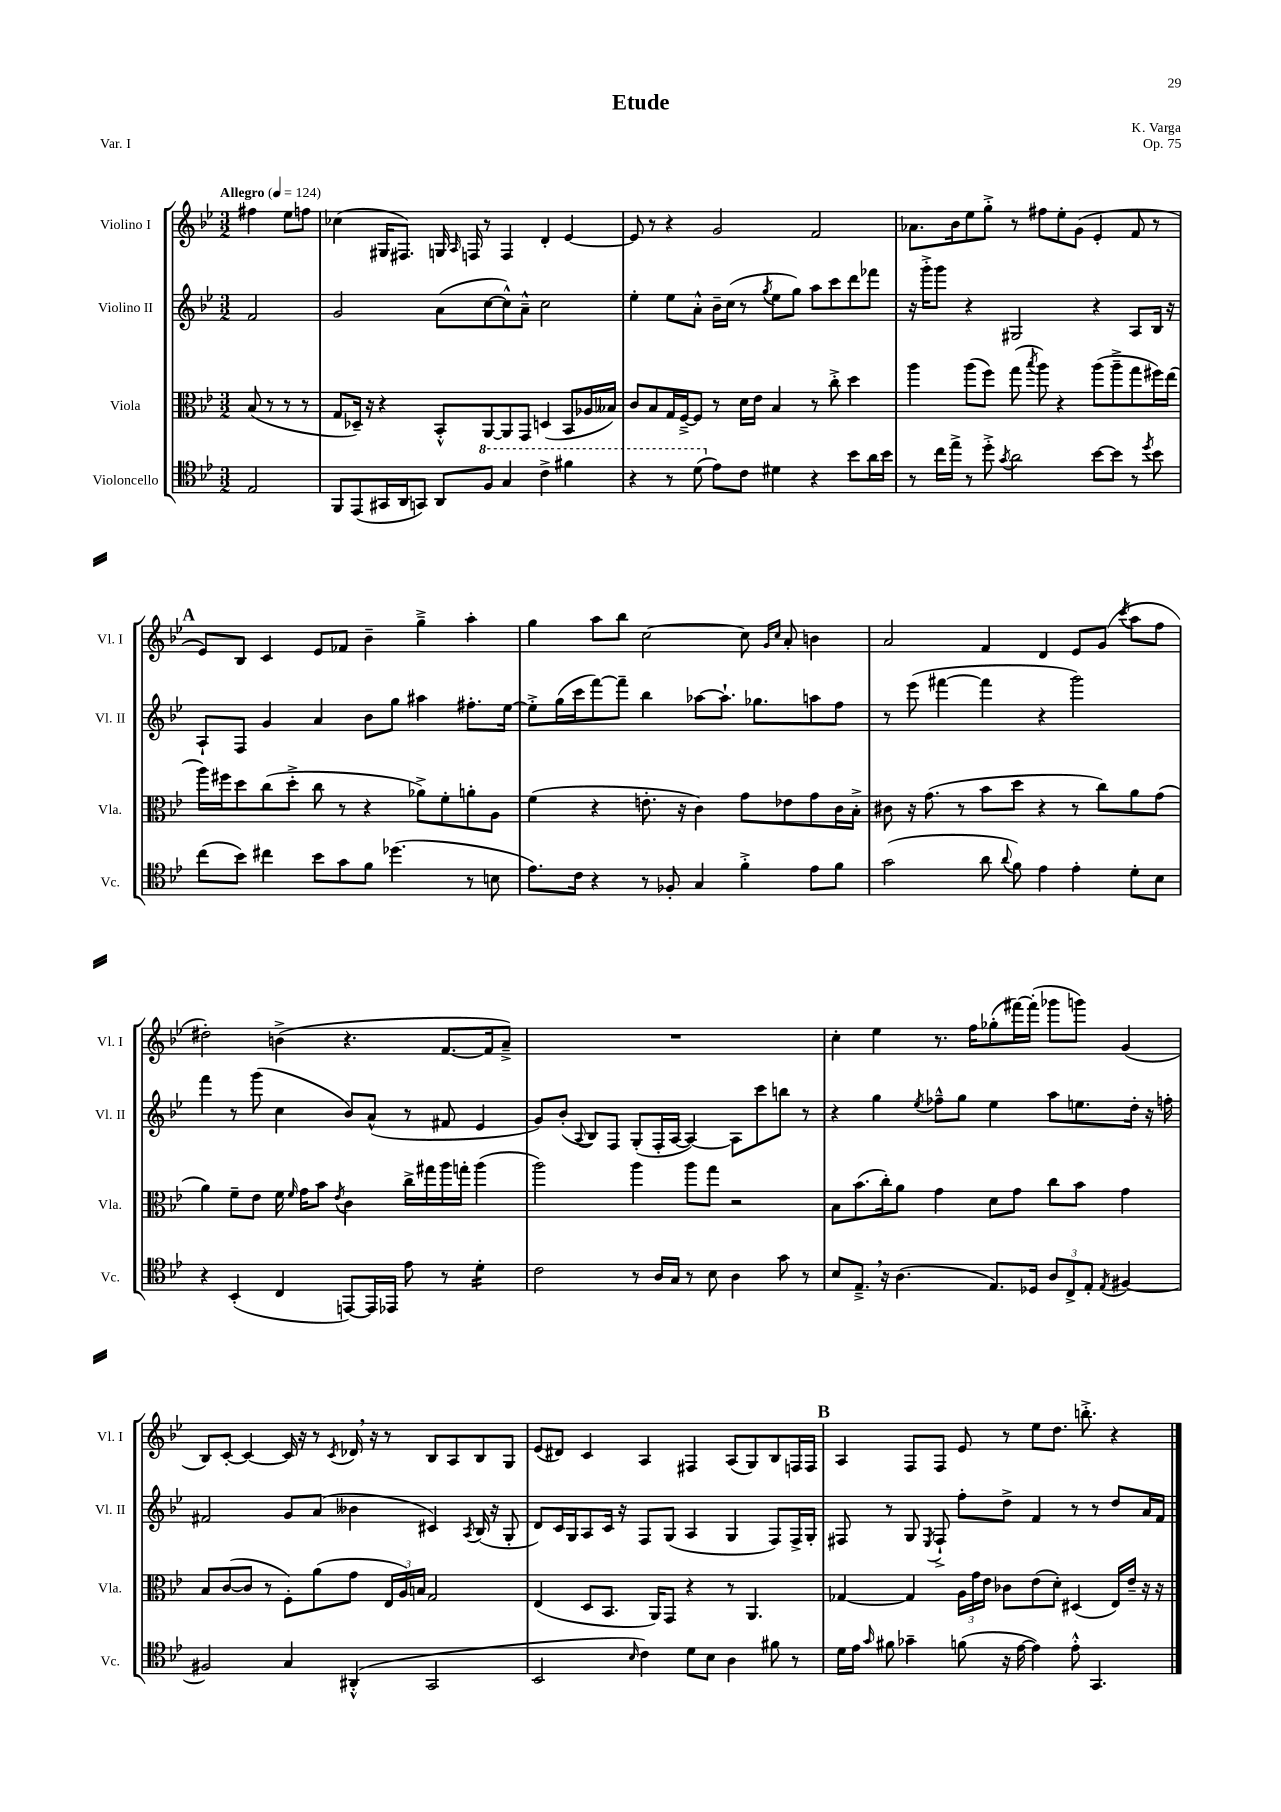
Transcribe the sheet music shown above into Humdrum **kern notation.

**kern	**kern	**kern	**kern
*staff4	*staff3	*staff2	*staff1
*clefC4	*clefC3	*clefG2	*clefG2
*k[b-e-]	*k[b-e-]	*k[b-e-]	*k[b-e-]
*M3/2	*M3/2	*M3/2	*M3/2
*MM124	*MM124	*MM124	*MM124
2E-	(8B-	2f	4ff#
.	8r	.	.
.	8r	.	8ee-
.	8r	.	8ff
=	=	=	=
8FF	8G	2g	(4cc-
(8EE-	16D-~)	.	.
.	16r	.	.
16GG#	4r	.	16G#
16AA	.	.	8.F#)
8GG)	.	.	.
8AA	8BB-'^^	(8a	16G
.	.	.	16qqA
.	.	.	16F
8f	[8AA	[8cc	8r
4g	8AA]	8cc^^])	4F
.	8GG	8a~^^	.
4cc^	(4D	2cc	4d'
4ff#	8BB-	.	[4e-
.	16A-	.	.
.	16B--)	.	.
=	=	=	=
4r	8c	4ee-'	8e-]
.	8B-	.	8r
8r	16G	8ee-	4r
.	[16F~^	.	.
(8dd	8F]	8a'^^	.
8e-)	8r	16b-~	2g
.	.	(16cc	.
8c	16d	8r	.
.	16e-	.	.
.	.	8qgg	.
4d#	4B-	8ee-	.
.	.	8gg)	.
4r	8r	8aa	2f
.	8cc'^	8ccc	.
8b-	4dd	8ddd	.
16a	.	8fff-	.
16b-	.	.	.
=	=	=	=
8r	4aa	16r	8.a-
.	.	16ggg'^	.
16cc	.	8ggg	.
16ee-^	.	.	16b-
8r	(8aa	4r	8ee-
8dd'^	8ff)	.	8gg'^
8qg	.	.	.
2a	(8gg	2G#	8r
.	8qbb-	.	.
.	8aa)	.	8ff#
.	4r	.	8ee-'
.	.	.	(8g
[8b-	(8aa	4r	4e-'
8b-]	8aa~^	.	.
8r	8gg	8A	8f
8qdd	.	.	.
8b-	16ff#)	16B-	8r
.	(16ee-	16r	.
=	=	=	=
(8cc	16aa)	8A`	8e-)
.	16ff#	.	.
8b-)	8dd	8F	8B-
4cc#	(8cc	4g	4c
.	8dd'^	.	.
8b-	8cc	4a	8e-
8g	8r	.	8f-
8f	4r	8b-	4b-~
(4.dd-	.	8gg	.
.	8a-^)	4aa#	4gg~^
.	8f'	.	.
8r	8a'	8.ff#'	4aa'
8B	8A	.	.
.	.	[16ee-	.
=	=	=	=
8.e-)	(4f	8ee-'^]	4gg
.	.	(16gg	.
16c	.	16ccc	.
4r	4r	[8fff)	8aa
.	.	8fff~]	8bb-
8r	8.e'	4bb-	[2cc
8F-'	.	.	.
.	16r	.	.
4G	4c)	[8aa-	.
.	.	8.aa-`]	.
4f'^	8g	.	8cc]
.	.	8.gg-	.
.	.	.	16qqg
.	.	.	16qqcc
.	8e-	.	8a'
8e-	8g	8aa	4b
8f	16c	8ff	.
.	16B-'^	.	.
=	=	=	=
(2g	8c#	8r	2a
.	16r	(8eee-	.
.	(8.g	.	.
.	.	[4fff#	.
.	8r	.	.
8a	8b-	4fff#]	4f
8qqa	.	.	.
8f)	8dd	.	.
4e-	4r	4r	4d
4e-'	8r	2ggg)	8e-
.	8cc)	.	(8g
.	.	.	8qccc
8d'	8a	.	8aa
8B-	(8g	.	8ff
=	=	=	=
4r	4a)	4fff	2dd#')
(4BB-'	8f~	8r	.
.	8e-	(8ggg	.
4C	16f	4cc	(4b^
.	16qqf	.	.
.	16g	.	.
.	8b-	.	.
.	8qe-	.	.
[8EE)	4c	8b-)	4.r
16EE]	.	(8a^^	.
16EE-	.	.	.
8e-	16cc^	8r	.
.	16gg#	.	.
8r	16aa	8f#	[8.f
.	16gg'	.	.
4d'	(4aa	4e-	.
.	.	.	16f]
.	.	.	8a~^)
=	=	=	=
2c	2aa)	8g)	1.r
.	.	(8b-'	.
.	.	8qqA	.
.	.	8B-)	.
.	.	8F	.
8r	4aa	(8G'	.
16A	.	16F'	.
16G	.	[16A	.
8r	8aa	4A_)	.
8B-	8gg	.	.
4A	2r	8A]	.
.	.	8ccc	.
8g	.	8bb	.
8r	.	8r	.
=	=	=	=
8B-	8B-	4r	4cc'
8.E-~^	(8.b-	.	.
.	.	4gg	4ee-
16r	16cc')	.	.
(4.A	8a	.	.
.	.	8qee-	.
.	4g	8ff-~^^	8.r
.	.	8gg	.
.	.	.	16ff
8.E-)	8d	4ee-	(8gg-'
.	8g	.	[16fff#)
16D-	.	.	(16fff#']
12A	8cc	8aa	8ggg-
12C^	.	.	.
.	8b-	8.ee	8ggg)
12E-'	.	.	.
8qE-	.	.	.
[4F#	4g	.	(4g
.	.	16dd'	.
.	.	16r	.
.	.	16ff'	.
=	=	=	=
2F#]	8B-	2f#	8B-)
.	([8c	.	[8c'
.	8c]	.	4c_
.	8r	.	.
4G	8F')	8g	16c]
.	.	.	16r
.	(8a	(8a	8r
.	.	.	8qc
(4AA#'^^	8g	4b--	16d-
.	.	.	16r
.	24E-	.	8r
.	24A)	.	.
.	24B	.	.
2GG	2G	4c#)	8B-
.	.	.	8A
.	.	8qA	.
.	.	(16B-	8B-
.	.	16r	.
.	.	8G'	8G
=	=	=	=
2BB-	(4E-	8d)	(8e-
.	.	16c	8d#)
.	.	16G	.
.	8D	8A	4c
.	8.BB-	16c	.
.	.	16r	.
16qqB-	.	.	.
4c)	.	8F	4A
.	16AA)	.	.
.	8GG	(8G	.
8d	4r	4A	4F#
8B-	.	.	.
4A	8r	4G	(8A
.	4.AA	.	8G)
8f#	.	8F)	8B-
8r	.	16F^	16F
.	.	16G'	16F
=	=	=	=
16d	[4G-	8F#	4A
16e-	.	.	.
16qqg	.	.	.
8f#	.	8r	.
4g-~	4G-]	8G	8F
.	.	8qE-	.
.	.	8F#`^	8F
(8f	24A	8ff'	8e-
.	24g	.	.
.	24e-	.	.
16r	8c-	8dd^	8r
[16e-	.	.	.
4e-])	(8e-	4f	8ee-
.	8d')	.	8.dd
8e-'^^	(4D#	8r	.
.	.	.	8.bb'^
4.GG	.	8r	.
.	16E-)	8dd	4r
.	16e-~	.	.
.	16r	16a	.
.	16r	16f	.
==	==	==	==
*-	*-	*-	*-
